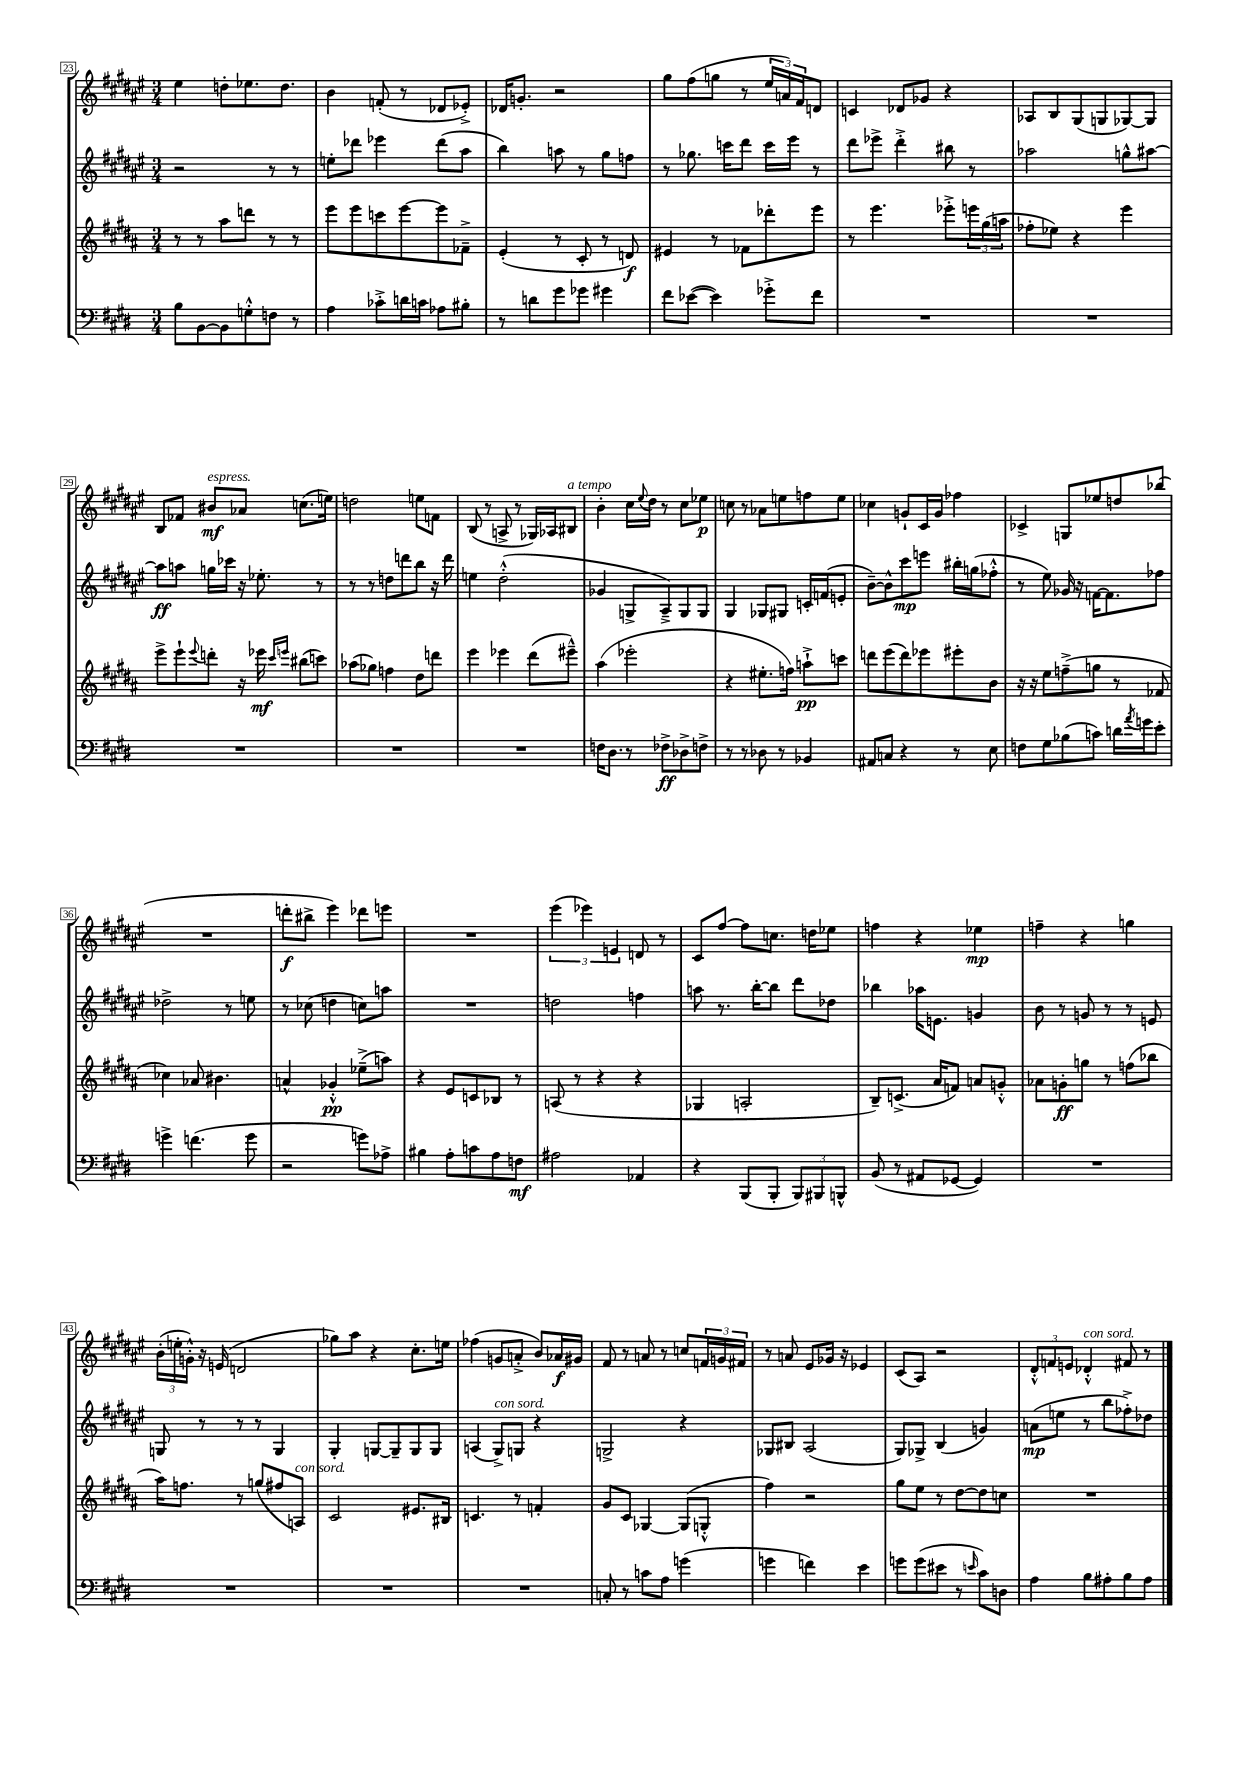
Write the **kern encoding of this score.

**kern	**kern	**kern	**kern
*staff4	*staff3	*staff2	*staff1
*clefF4	*clefG2	*clefG2	*clefG2
*k[f#c#g#d#]	*k[f#c#g#d#a#]	*k[f#c#g#d#a#e#]	*k[f#c#g#d#a#e#]
*M3/4	*M3/4	*M3/4	*M3/4
8B	8r	2r	4ee#
[8BB	8r	.	.
8BB]	8aa#	.	8dd'
8G'^^	8ddd	.	8.ee-
8F	8r	8r	.
.	.	.	8.dd
8r	8r	8r	.
=	=	=	=
4A	8eee	8ee'	4b
.	8eee	8ddd-	.
8c-'^	8ccc	4eee-	(8f'
16d	[8eee	.	8r
16c	.	.	.
8A-	8eee]	(8ddd-	8d-
8B#'	8f-~^	8aa#	8e-'^)
=	=	=	=
8r	(4e'	4bb)	16d-
.	.	.	8.g'
8d	.	.	.
8g#	8r	8aa	2r
8g-	8c#'	8r	.
4g#	8r	8gg#	.
.	8d)	8ff	.
=	=	=	=
8f#	4e#	8r	8gg#
([8e-	.	8.gg-	(8ff#
4e-])	8r	.	8gg
.	.	16ccc	.
.	8f-	8ddd#	8r
8g-'^	8ddd-'	16ccc	24ee#
.	.	.	24a)
.	.	16eee#	.
.	.	.	24f#
8f#	8eee	8r	8d
=	=	=	=
2.r	8r	8ddd#	4c
.	4.eee	8eee-^	.
.	.	4ddd#'^	8d-
.	.	.	8g-
.	8eee-'^	8bb#	4r
.	24eee	8r	.
.	(24gg#	.	.
.	24aa	.	.
=	=	=	=
2.r	8ff-'	2aa-	8A-
.	8ee-)	.	8B
.	4r	.	(8G#
.	.	.	8G
.	4eee	8gg^^	[8G-)
.	.	[8aa#	8G-]
=	=	=	=
2.r	8eee^	8aa#]	8B
.	8eee`	8aa	8f-
.	8qqeee	.	.
.	8ddd'	16gg	8b#
.	.	16ccc-	.
.	16r	16r	8a-
.	16eee-	8.ee-'	.
.	16qqccc#	.	.
.	16qqeee	.	.
.	(8bb#	.	(8.cc
.	8ccc)	8r	.
.	.	.	16ee)
=	=	=	=
2.r	(8aa-	8r	2dd
.	8gg-)	8r	.
.	4ff	8dd	.
.	.	8ddd	.
.	8dd#	8bb	8ee
.	8ddd	16r	8f
.	.	16ddd	.
=	=	=	=
2.r	4eee	4ee	(8B
.	.	.	8r
.	4eee-	(2dd#'^^	8A^
.	.	.	8r
.	(8ddd#	.	16G-)
.	.	.	16A-
.	8eee#~^^)	.	8B#
=	=	=	=
16F	(4aa#	4g-	4b'
8.D#	.	.	.
8r	2eee-'	8G^	16cc#
.	.	.	8qqee#
.	.	.	16dd#
8F-^	.	8A#~^)	8r
8D-^	.	8G	8cc#
8F^	.	8G	8ee-
=	=	=	=
8r	4r	4G#	8cc
8r	.	.	8r
8D-	8.ee#'	8G-	8a-
8r	.	8G#	8ee
.	16ff)	.	.
4BB-	8aa`^	16c'	8ff
.	.	(16f	.
.	8ccc	8e'	8ee
=	=	=	=
8AA#	8ddd	[8b~)	4cc-
8C	(8eee	8b^^]	.
4r	8ddd)	8ccc#	8g`
.	8eee-	8eee	16c#
.	.	.	16g
8r	8eee#'	16bb#'	4ff-
.	.	(16gg	.
8E	8b	8ff-'^^	.
=	=	=	=
8F	16r	8r	4c-^
.	16r	.	.
8G#	8ee	8ee#)	.
(8B-	(8ff~^	16g-	8G
.	.	16r	.
8c)	8gg	[16f	8ee-
.	.	8.f]	.
16d	8r	.	8dd
8qa	.	.	.
16g	.	.	.
8e'	8f-	8ff-	(8bb-
=	=	=	=
4g^	4cc-)	2dd-^	2.r
(4.f	8a-	.	.
.	4.b#	.	.
.	.	8r	.
8g	.	8ee	.
=	=	=	=
2r	4a^^	8r	8ddd'
.	.	(8cc-	8bb#^
.	4g-'^^	4dd	4eee#)
8g)	(8ee-~^	8cc)	8ddd-
8A-^	8aa)	8aa	8eee
=	=	=	=
4B#	4r	2.r	2.r
8A'	8e	.	.
8c	8c	.	.
8A	8B-	.	.
8F	8r	.	.
=	=	=	=
2A#	(8A	2dd	(6eee#
.	8r	.	.
.	.	.	6eee-)
.	4r	.	.
.	.	.	6e
4AA-	4r	4ff	8d
.	.	.	8r
=	=	=	=
4r	4G-	8aa	8c#
.	.	8.r	[8ff#
(8BBB	2A'	.	8ff#]
.	.	[16bb'	.
8BBB'	.	8bb]	8.cc
12BBB)	.	8ddd#	.
.	.	.	16dd
12BBB#	.	.	.
.	.	8dd-	8ee-
12BBB^^	.	.	.
=	=	=	=
(8BB	8B~)	4bb-	4ff
8r	(8.c^	.	.
8AA#	.	16aa-	4r
.	16a#	8.e	.
[8GG-	8f)	.	.
4GG-])	8a	4g	4ee-
.	8g'^^	.	.
=	=	=	=
2.r	8a-	8b	4ff~
.	8g'	8r	.
.	8gg	8g	4r
.	8r	8r	.
.	(8ff	8r	4gg
.	8bb-	8e	.
=	=	=	=
2.r	16aa#)	8G	(24b'
.	.	.	24ee'
.	8.ff	.	.
.	.	.	24g'^^)
.	.	8r	16r
.	.	.	(16e
.	8r	8r	2d
.	(8gg	8r	.
.	8ff#	4G	.
.	8A)	.	.
=	=	=	=
2.r	2c#	4G#'	8gg-)
.	.	.	8aa#
.	.	[8G	4r
.	.	8G~]	.
.	8.e#	8G	8.cc#'
.	.	8G	.
.	16B#	.	16ee
=	=	=	=
2.r	4.c	(4A	(4ff-
.	.	8G#^)	8g
.	8r	8G	8a'^
.	4f'	4r	8b)
.	.	.	16a-
.	.	.	16g#
=	=	=	=
8C'	8g#	2G^	8f#
8r	8c#	.	8r
8c	[4G-	.	8a
8A	.	.	8r
(4g	(8G-]	4r	8cc
.	8G'^^	.	24f
.	.	.	24g
.	.	.	24f#
=	=	=	=
4g	4ff#)	8G-	8r
.	.	8B#	8a
4f)	2r	(2A#	8e#
.	.	.	16g-
.	.	.	16r
4e	.	.	4e-
=	=	=	=
8g	8gg#	8G#)	(8c#
(8g	8ee	8G-^	8A#)
8e#	8r	(4B	2r
8r	[8dd#	.	.
16qqe	.	.	.
8c#)	8dd#]	4g)	.
8D	8cc	.	.
=	=	=	=
4A	2.r	(8a	12d#'^^
.	.	.	12f
.	.	8ee	.
.	.	.	12e
8B	.	8r	4d-'^^
8A#'	.	8bb	.
8B	.	8ff-'^)	8f#
8A#	.	8dd-	8r
==	==	==	==
*-	*-	*-	*-
